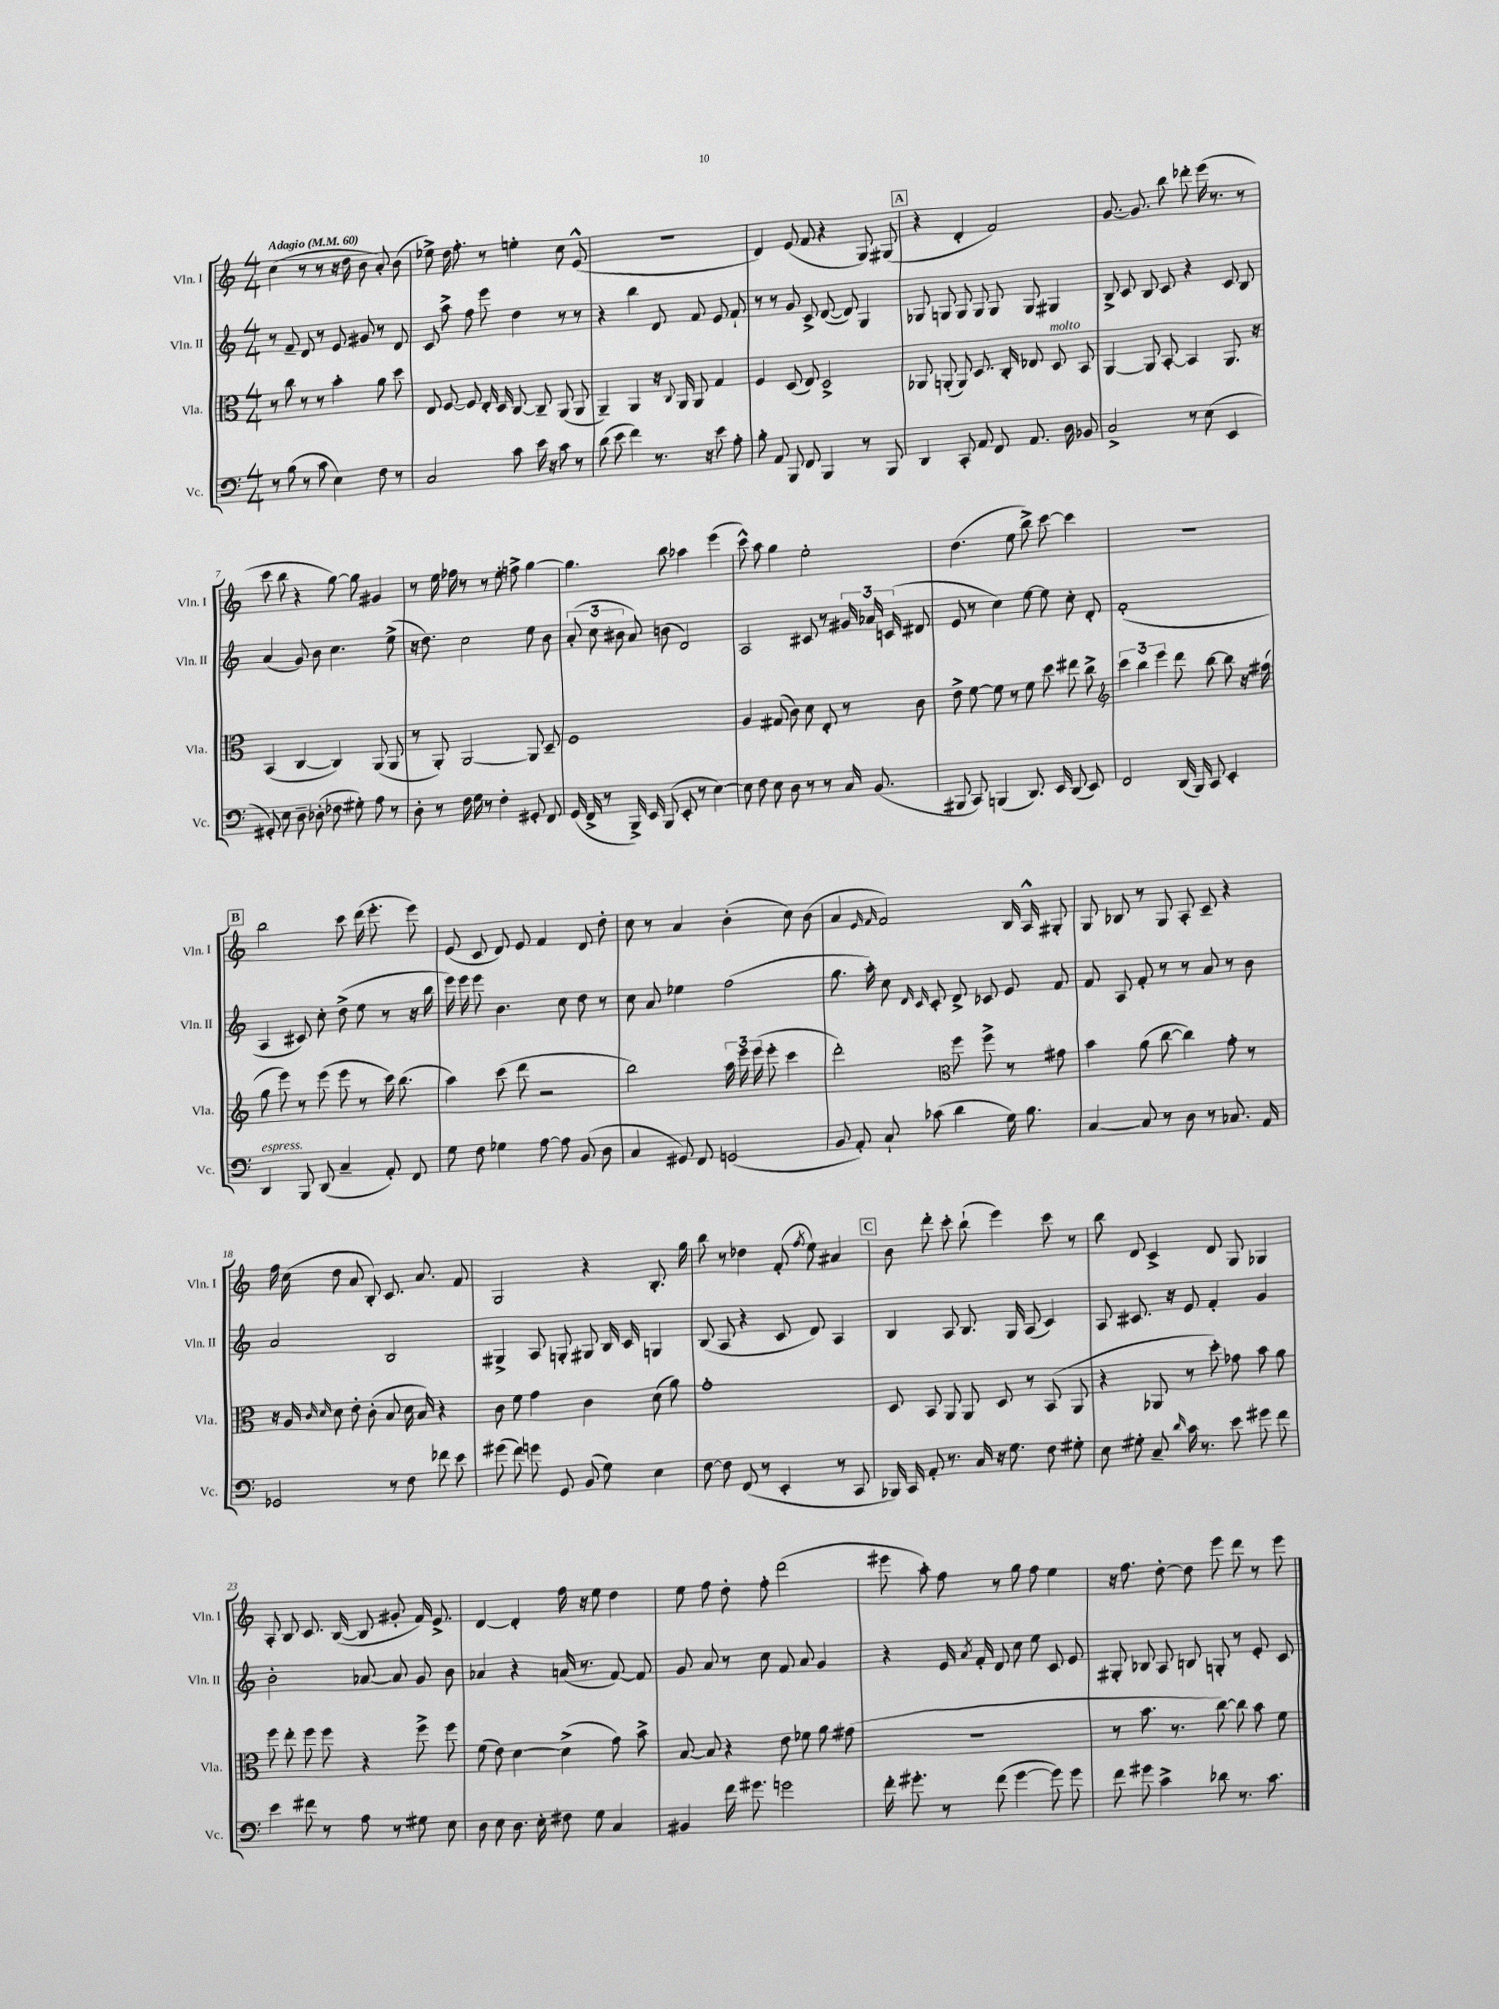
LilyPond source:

<<
\new StaffGroup <<
\new Staff = "s0" \with { instrumentName = "Vln. I" shortInstrumentName = "Vln. I" } {
    \clef treble \key c \major \numericTimeSignature \time 4/4 \tempo "Adagio" 4 = 60
    \autoBeamOff c''4( r8 r8 r16 d''16 b'8 a'8-.) b'8( |
    ees''8->) d''16 f''8.-. r8 e''4-. c''8 e'8-^( |
    R1 |
    d'4) e'8( f'8 r4 g8) gis8( |
    \mark \markup { \box "A" } r4 d'4-. f'2) |
    g'8.~ g'8. b''8 des'''8-. e'''16( r8. r8 |
    c'''8 b''8 r4 g''8~) g''8 gis'4 |
    r8 e''16 fes''16 r8 r8 e''8-. f''8-> g''4~ |
    g''4. b''8 aes''4 e'''4( |
    c'''8-^) a''8 g''4 e''2-. |
    d''4.( e''8 b''8->) c'''8~ c'''4 |
    R1 |
    \mark \markup { \box "B" } b''2 c'''8 d'''16( e'''8.-. e'''8) |
    e'8( c'8 d'8) e'8 f'4 d'8 d''8-. |
    c''8 r8 a'4 b'4-.( c''8) b'8( |
    a'4 \grace { e'16 f'16 } f'2) b16 a16-^ gis8-. |
    g8 bes8 r8 g8 a8-. c'8-- r4 |
    f''16 c''16( d''8 a'8 b8-.) c'8. a'8. f'8 |
    g2 r4 b8.-. g''16 |
    b''8 r8 des''4 f'8-.( \acciaccatura { f''8 } e''8) ais'4 |
    \mark \markup { \box "C" } b'8 d'''8-. c'''8-. b''8-!( e'''4) c'''8 r8 |
    b''8 d'8 c'4-> d'8 g8 ges4 |
    a8-. b8 c'8. b16~( b8 gis'8-. f'16) e'8.-> |
    d'4~ d'4-. f''16 r16 e''8 d''4 |
    e''8 f''8 d''8-. f''8-. d'''2( |
    eis'''8 a''8-.) f''8 r8 g''8 f''8 e''4 |
    r16 f''8. d''8~-. d''8 e'''8 d'''8 r8 e'''8 \bar "|." |
}
\new Staff = "s1" \with { instrumentName = "Vln. II" shortInstrumentName = "Vln. II" } {
    \clef treble \key c \major \numericTimeSignature \time 4/4
    \autoBeamOff r8 f'8-- d'8 r8 e'8 gis'8 r8 d'8 |
    c'8 a''8-> f''8 e'''8 d''4 r8 r8 |
    r4 b''4 d'8 f'8 e'8 f'8-! |
    r8 r8 g'8 c'8-> d'8~( d'8) g4 |
    \mark \markup { \box "A" } ges8 g8 g8 g8 g8 g8 gis4 |
    b8-> c'8 b8 c'8 r4 c'8 b8 |
    a'4( g'8) b'8 c''4. e''8->( |
    r16 d''8.) c''2 e''8 b'8 |
    \tuplet 3/2 { a'8-.( c''8 bis'8 } a'8) b'8( d'2) |
    a2 cis'8 r8 \tuplet 3/2 { gis'16 aes'16 c'16( } dis'8 |
    e'8 r8 c''4) e''8~ e''8 c''8-. d'8-. |
    f'1-.( |
    \mark \markup { \box "B" } a4 cis'8) c''8-. d''8->( e''8 r8 r16 b''16 |
    e'''16) e'''16 e'''8 b'4. c''8 d''8 r8 |
    c''8 a'8 ees''4 f''2( |
    g''8. a''16-.) c''8 \grace { d'16 c'16 } c'8-. d'8-> ces'8 e'8 f'8 |
    f'8 a8 f'8-. r8 r8 a'8 r8 b'8 |
    a'2 b2 |
    gis4-> a8 g8-. gis8 b16 c'16 g4 |
    b8( a8 r4 c'8 d'8) a4 |
    \mark \markup { \box "C" } b4 a8 b8. g16 a8( c'4) |
    a8 cis'8. r16 e'8 f'4-. g'4 |
    b'2-. aes'8~ aes'8 g'8 b'8 |
    aes'4 r4 a'16( r8. f'8~) f'8 |
    g'8 a'8 r8 c''8 f'8 a'8 g'4 |
    r4 e'16 \acciaccatura { a'8 } f'16-. d'8 c''8 e''8 c'8 e'8 |
    gis8-. bes8 a8 b8 g8-. r8 e'8-. c'8 \bar "|." |
}
\new Staff = "s2" \with { instrumentName = "Vla." shortInstrumentName = "Vla." } {
    \clef alto \key c \major \numericTimeSignature \time 4/4
    \autoBeamOff r8 c''8 r8 r8 b'4-. a'8 d''8 |
    e8 f8~ f8 e16-. d16 c8~ c8-- a,8( a,8 |
    a,4--) a,4 r16 \appoggiatura { c8 } a,16 a,8 g4 |
    f4 d8( e8) d2-> |
    \mark \markup { \box "A" } aes,8 a,8-.( a,8) d8. c16-. ees8 d8^\markup { \italic "molto" } b,8 |
    a,4~ a,8 b,8~-. b,4 a,8. r16 |
    b,4( c4~ c4) a,8( a,8 |
    r8 a,8-.) a,2~ a,8 d8-- |
    f1 |
    a4 gis8( c'8) d'8 e8-. r8 c'8 |
    e'8-> f'8~ f'8 r8 f'8 d''8 eis''8 c''8-> |
    \clef treble \tuplet 3/2 { c'''4 b''4 e'''4 } d'''8 b''8~ b''8 r16 fis''16( |
    \mark \markup { \box "B" } g''8 e'''8) r8 e'''8( e'''8 r8 c'''16) b''8.( |
    a''4) c'''8( d'''8 r2 |
    b''2) \tuplet 3/2 { a''16 e'''16 e'''16( } e'''8-. c'''4 |
    d'''2-.) \clef alto f''8 f''8-> r8 gis'8 |
    b'4 a'8( c''8~ c''4) g'8-. r8 |
    r16 a16 \grace { c'16 d'16 } d'8 e'8-. c'8-.( b8 d'16 b16) r4 |
    c'8 f'8 g'4 c'4 d'8( a'8) |
    g'1-. |
    \mark \markup { \box "C" } d8 b,8 a,8 a,8 d8 r8 b,8( a,8 |
    r4 aes,8 r8 d''8-.) ges'8 b'8 a'8 |
    f''8 e''8-. f''8 f''8 r4 f''8-> f''8 |
    f'8( e'8) d'4~ d'4->( g'8) b'8-> |
    b8~ b8 r4 e'8 fes'8 a'8 gis'8( |
    R1 |
    r8 b'8. r8. c''8~) c''8 b'8 f'8 \bar "|." |
}
\new Staff = "s3" \with { instrumentName = "Vc." shortInstrumentName = "Vc." } {
    \clef bass \key c \major \numericTimeSignature \time 4/4
    \autoBeamOff r8 b8( r8 c'8 e4) f8 r8 |
    c2 c'8 e'16 r16 c'8 r8 |
    d'8( e'8 f'4) r8. r16 e'8 a8-. |
    b8-. a,8 b,,8 f,8 b,,4 r8 b,,8 |
    \mark \markup { \box "A" } d,4 c,8-. a,8 f,8 a,8. d16 bes,8 |
    c2-> r8 e8( e,4 |
    gis,8-.) e8 d8-- des8-.( fes8 gis8-.) a8 r8 |
    d8-. r8 f16 g16 r8 f4-. gis,8-. f,8 |
    g,16( f,16-> r8 b,,16->) e,16 b,,8( e,8-. r8 e4~) |
    e8 f8 e8 d8 r8 r8 c16 b,8.( |
    bis,,8 c,8) b,,4( d,8.) e,16 d,8( e,8) |
    f,2 d,16( b,,16) c,8 e,4-. |
    \mark \markup { \box "B" } d,4^\markup { \italic "espress." } b,,8 d,8( c4-- a,8-.) f,8 |
    g8 f8 ges4 a8~ a8 b,8( d8 |
    c4 gis,8) f,8 g,2( |
    b,8 a,8-.) c8-! ces'8( d'4 g16) b8. |
    c4~ c8 r8 d8 r8 ces8. a,16 |
    ges,2 r8 f8 fes'8 e'8 |
    gis'8( f'8) g'8 g,8 b,8( g8) e4 |
    f8~ f8 f,8( r8 e,4-. r8 c,8 |
    \mark \markup { \box "C" } bes,,16) c,16 a,8-. r8. c16 r16 g8. f8 gis8-. |
    e8 gis8-. c8-- \grace { d'16 } c'16 r8. e'8 gis'8 f'8 |
    e'4 fis'8 r8 a8 r8 gis8 e8 |
    d8 e8 d8. e16-. fis8 g8 c4 |
    bis,4 f'16 gis'8. g'2 |
    f'16-. gis'8.-. r8 f'8( gis'4~ gis'8) gis'8 |
    f'8 gis'8 c'4-> des'8 r8. c'8. \bar "|." |
}
>>
>>
